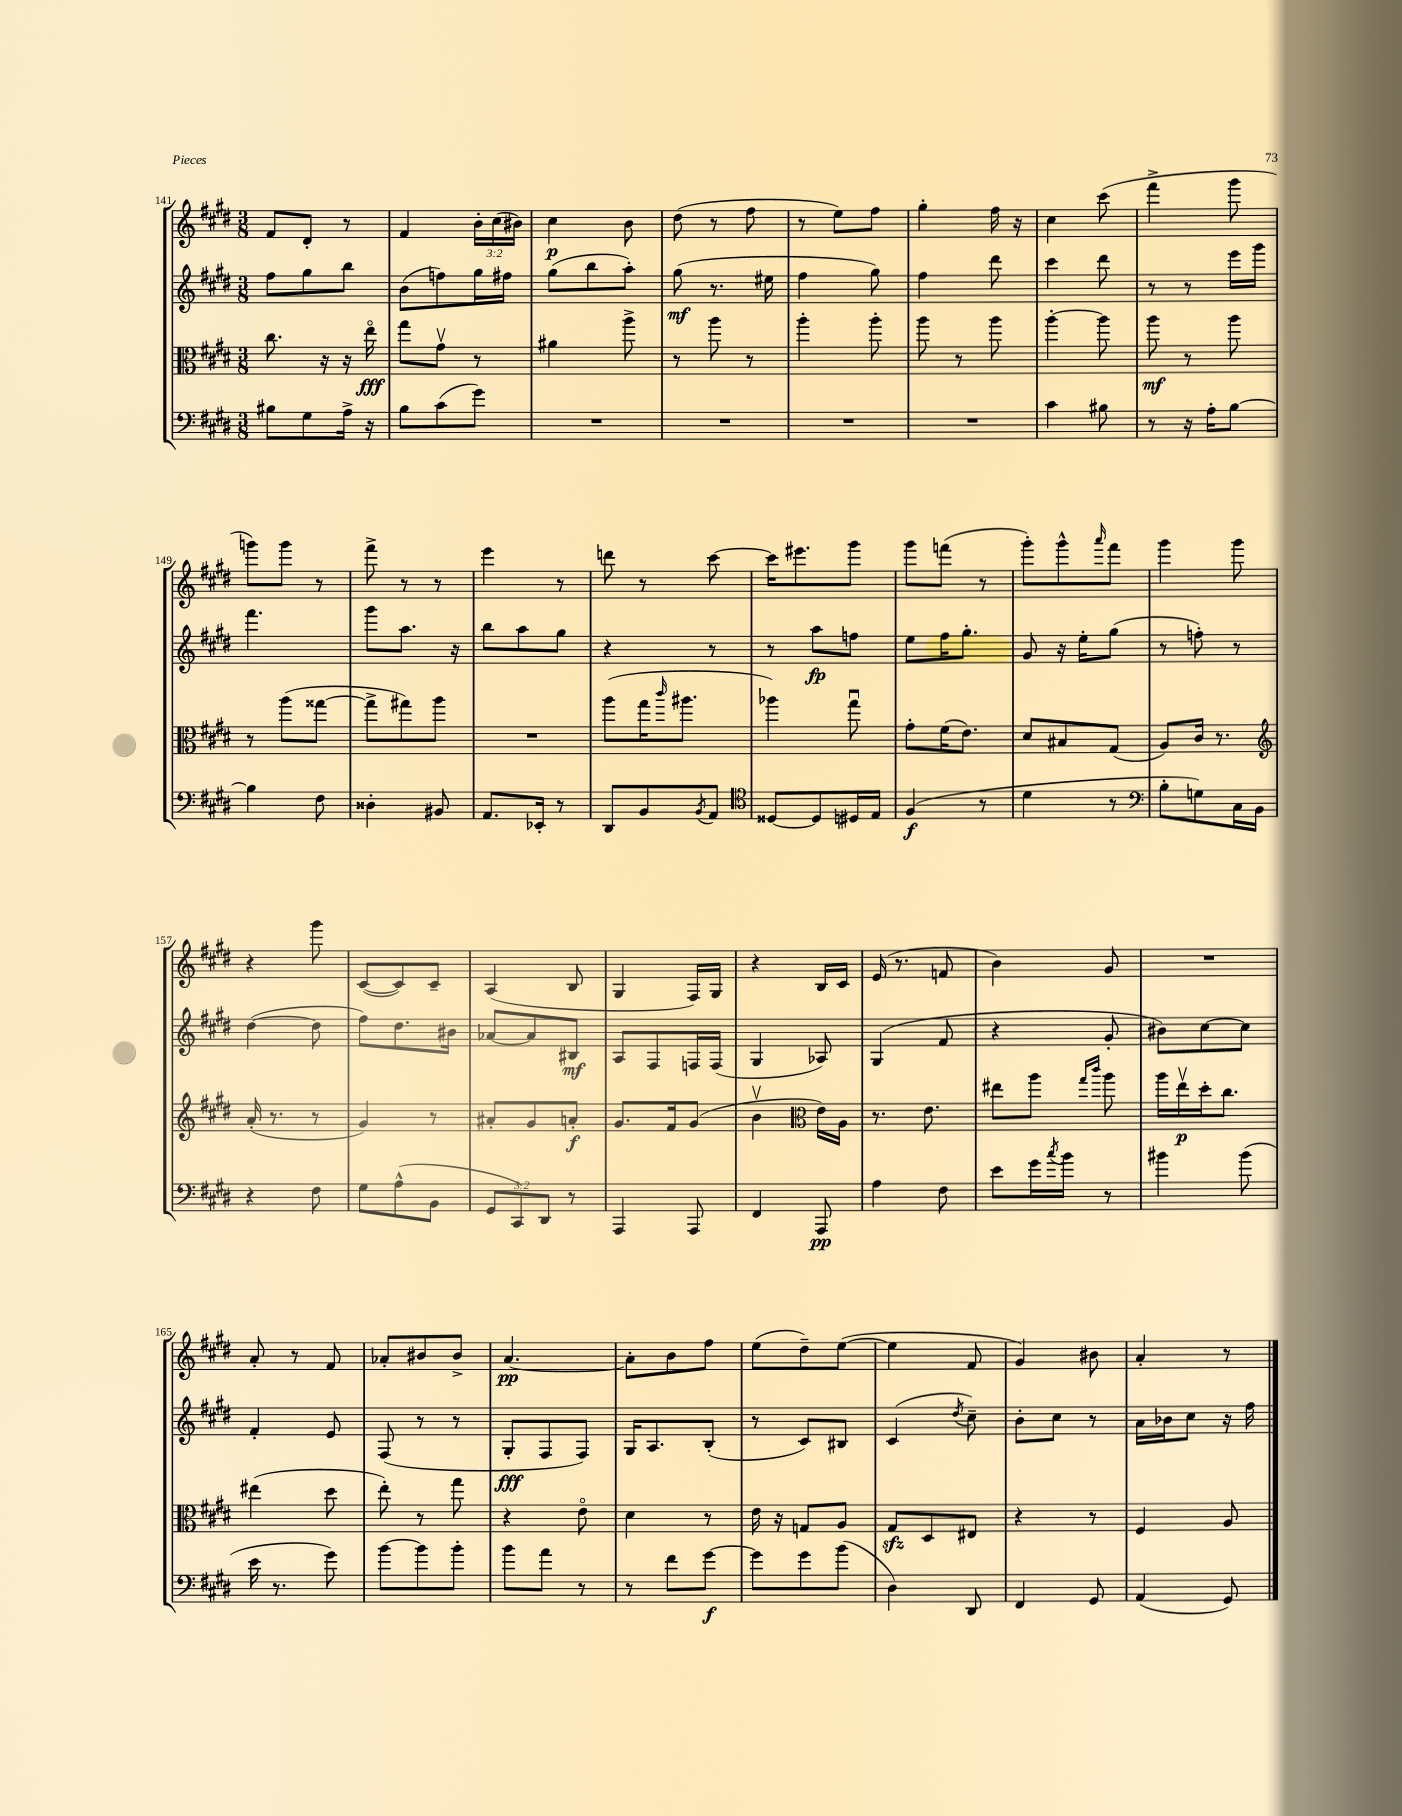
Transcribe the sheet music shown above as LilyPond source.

<<
\new StaffGroup <<
\new Staff = "s0" {
    \clef treble \key e \major \numericTimeSignature \time 3/8 \override Staff.TupletNumber.text = #tuplet-number::calc-fraction-text
    fis'8 dis'8-. r8 |
    fis'4 \tuplet 3/2 { b'16-. cis''16( bis'16) } |
    cis''4\p b'8 |
    dis''8( r8 fis''8 |
    r8 e''8) fis''8 |
    gis''4-. fis''16 r16 |
    cis''4 cis'''8( |
    fis'''4-> gis'''8 |
    g'''8) g'''8 r8 |
    fis'''8-> r8 r8 |
    e'''4 r8 |
    d'''8 r8 cis'''8~ |
    cis'''16 eis'''8. gis'''8 |
    gis'''8 f'''8( r8 |
    gis'''8-.) gis'''8-^ \grace { a'''16 } fis'''8 |
    gis'''4 gis'''8 |
    r4 gis'''8 |
    cis'8~( cis'8) cis'8-- |
    a4( b8 |
    gis4 fis16) gis16 |
    r4 b16 cis'16 |
    e'16( r8. f'8 |
    b'4) gis'8 |
    R4. |
    a'8-. r8 fis'8 |
    aes'8-. bis'8 bis'8-> |
    a'4.~\pp |
    a'8-. b'8 fis''8 |
    e''8( dis''8--) e''8~( |
    e''4 fis'8 |
    gis'4) bis'8 |
    a'4-. r8 \bar "|." |
}
\new Staff = "s1" {
    \clef treble \key e \major \numericTimeSignature \time 3/8
    fis''8 gis''8 b''8 |
    b'8( f''8) gis''16 fis''16 |
    gis''8( b''8 a''8-.) |
    gis''8\mf( r8. eis''16 |
    fis''4 gis''8) |
    fis''4 dis'''8 |
    cis'''4 dis'''8 |
    r8 r8 e'''16 gis'''16 |
    fis'''4. |
    gis'''8 a''8. r16 |
    b''8 a''8 gis''8 |
    r4 r8 |
    r8 a''8\fp f''8 |
    e''8 fis''16 gis''8.-. |
    gis'8 r16 e''16-. gis''8( |
    r8 f''8-.) r8 |
    dis''4~( dis''8 |
    fis''8) dis''8. bis'16 |
    aes'8~ aes'8 bis8\mf |
    a8 fis8 f16 f16( |
    gis4 aes8) |
    gis4( fis'8 |
    r4 gis'8-. |
    bis'8) cis''8~ cis''8 |
    fis'4-. e'8 |
    fis8( r8 r8 |
    gis8-.\fff fis8 fis8) |
    gis16 a8. b8-.( |
    r8 cis'8) bis8 |
    cis'4( \acciaccatura { dis''8 } cis''8--) |
    b'8-. cis''8 r8 |
    a'16 bes'16 cis''8 r16 fis''16 \bar "|." |
}
\new Staff = "s2" {
    \clef alto \key e \major \numericTimeSignature \time 3/8
    cis''8. r16 r16 e''16\flageolet\fff |
    gis''8 gis'8\upbow r8 |
    ais'4 a''8-> |
    r8 a''8 r8 |
    a''4-. a''8-. |
    a''8 r8 a''8 |
    a''4~-. a''8 |
    a''8\mf r8 a''8 |
    r8 a''8( gisis''8~ |
    gisis''8-> gis''8) a''8 |
    R4. |
    a''8( gis''16 \grace { cis'''16 } ais''8. |
    aes''4) gis''8\downbow |
    gis'8-. fis'16( e'8.) |
    dis'8 bis8 gis8( |
    a8) cis'16 r8. |
    \clef treble a'16-.( r8. r8 |
    gis'4) r8 |
    ais'8-. gis'8 a'8-.\f |
    gis'8. fis'16 gis'8( |
    b'4\upbow \clef alto e'16) a16 |
    r8. e'8. |
    eis''8 a''8 \grace { gis''16 cis'''16 } a''8 |
    a''16 e''16\upbow\p dis''16-. cis''8. |
    eis''4( dis''8 |
    e''8-.) r8 gis''8 |
    r4 e'8\flageolet |
    dis'4 r8 |
    e'16 r16 g8 a8 |
    gis8\sfz dis8 eis8 |
    r4 r8 |
    fis4 a8 \bar "|." |
}
\new Staff = "s3" {
    \clef bass \key e \major \numericTimeSignature \time 3/8 \override Staff.TupletNumber.text = #tuplet-number::calc-fraction-text
    bis8 gis8 a16-> r16 |
    b8 cis'8( gis'8) |
    R4. |
    R4. |
    R4. |
    R4. |
    cis'4 bis8 |
    r8 r16 a16-. b8~ |
    b4 fis8 |
    disis4-. bis,8 |
    a,8. ees,16-. r8 |
    dis,8 b,8 \acciaccatura { b,8 } a,8 |
    \clef tenor disis8~ disis8 dis16 e16 |
    fis4\f( r8 |
    dis'4 r8 |
    \clef bass b8-. g8) cis16 b,16 |
    r4 fis8 |
    gis8 a8-^( b,8 |
    \tuplet 3/2 { gis,8 cis,8) dis,8 } r8 |
    a,,4 a,,8 |
    fis,4 a,,8\pp |
    a4 fis8 |
    e'8 gis'16 \acciaccatura { cis''8 } b'16 r8 |
    bis'4 bis'8( |
    e'16 r8. gis'8) |
    b'8~ b'8 b'8-. |
    b'8 a'8 r8 |
    r8 fis'8 gis'8~\f |
    gis'8 gis'8 b'8( |
    dis4) dis,8 |
    fis,4 gis,8 |
    a,4( gis,8) \bar "|." |
}
>>
>>
\layout { \context { \Score currentBarNumber = #141 } }
